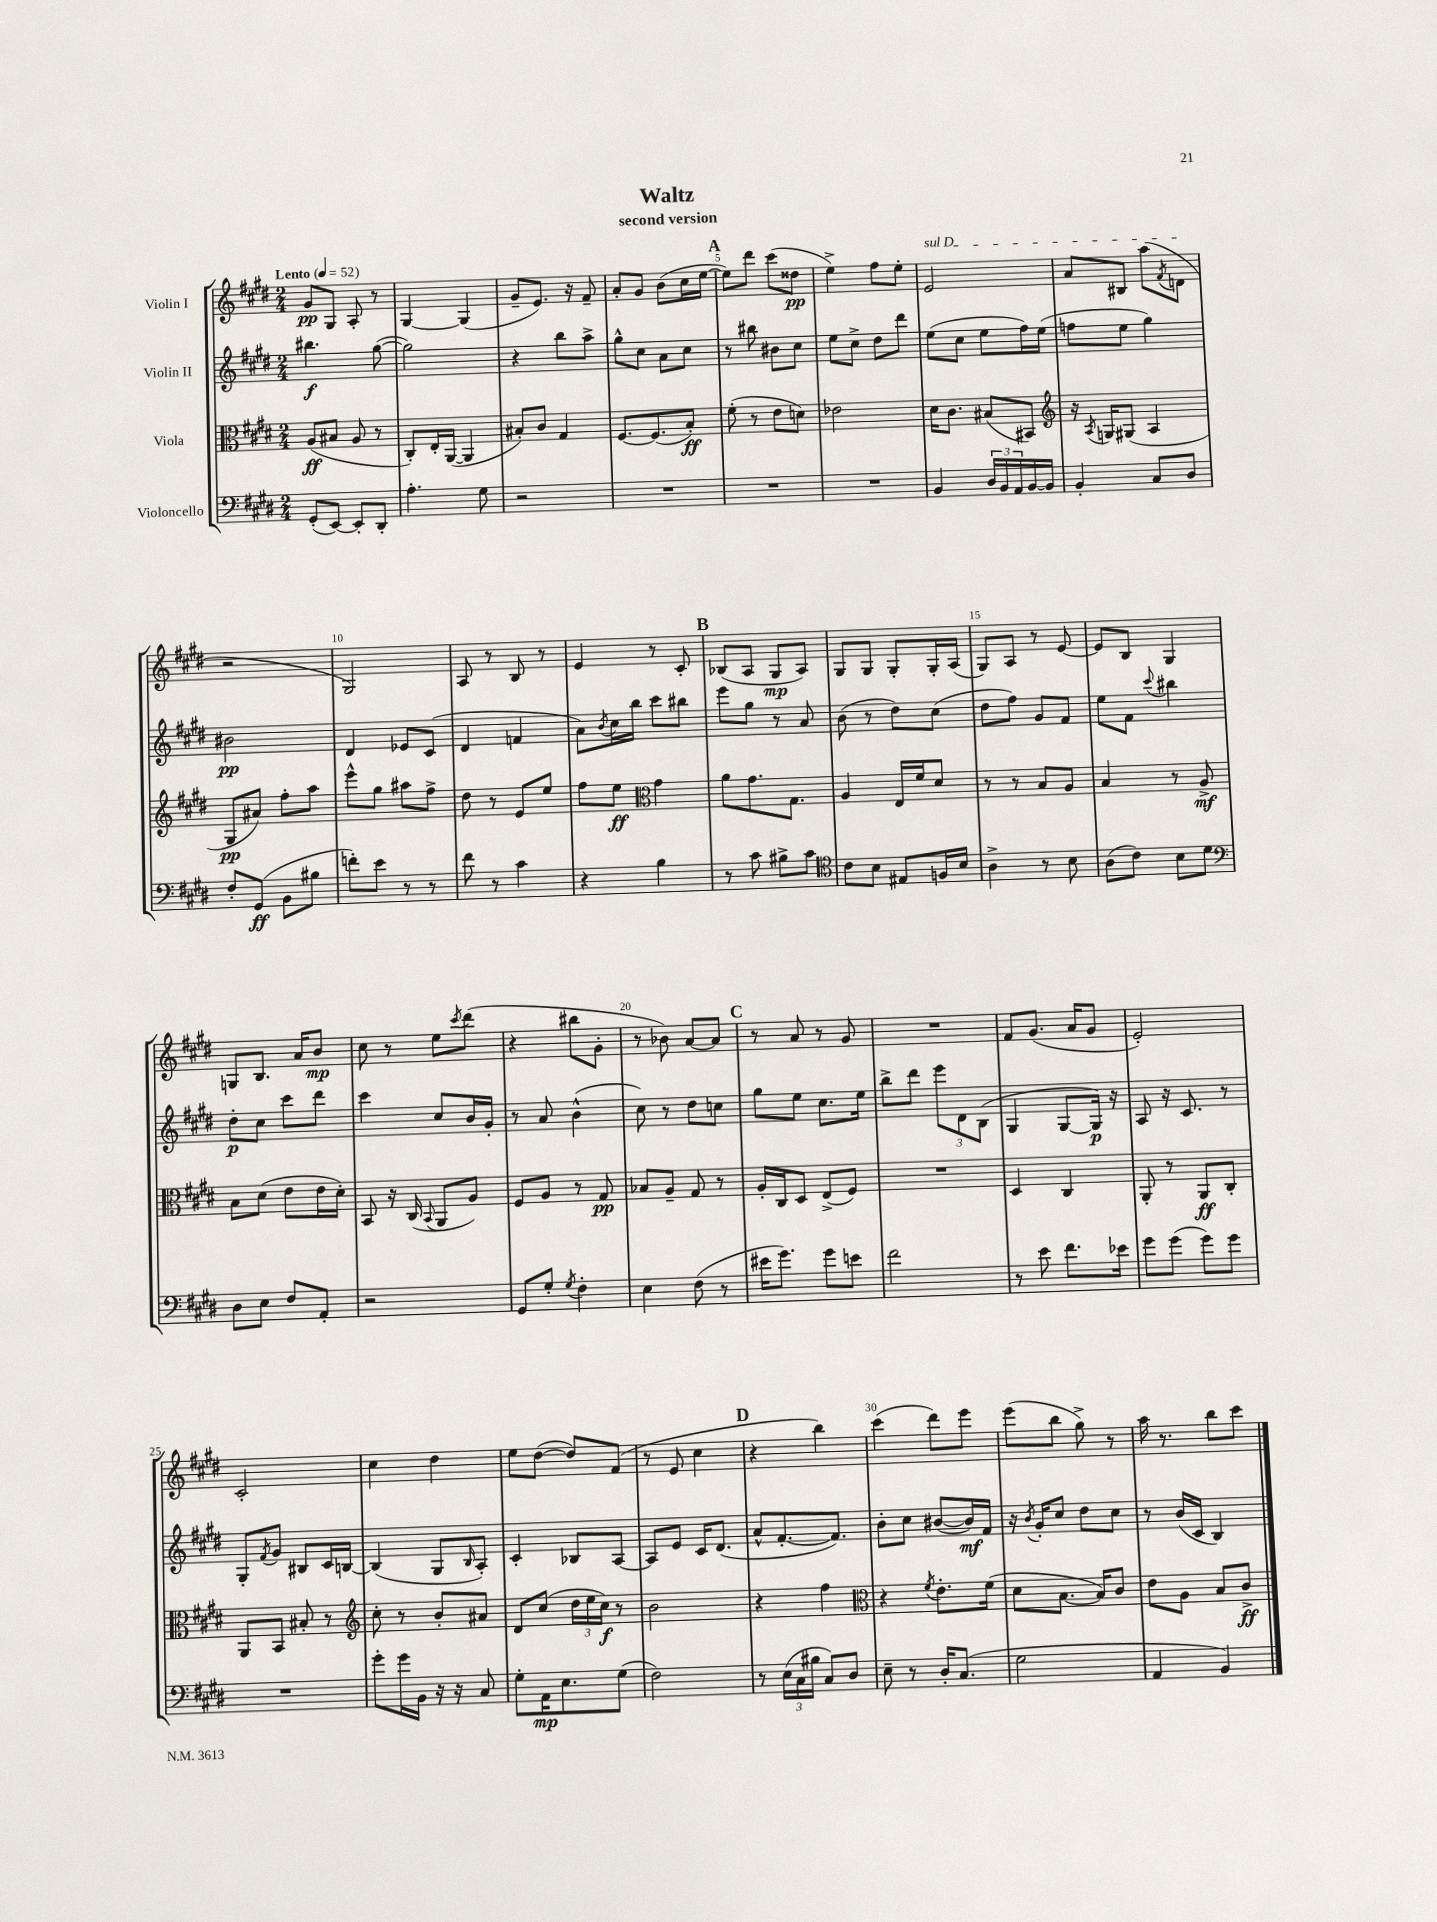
\header { title = "Waltz" subtitle = "second version" }
<<
\new StaffGroup <<
\new Staff = "s0" \with { instrumentName = "Violin I" } {
    \clef treble \key e \major \numericTimeSignature \time 2/4 \tempo "Lento" 4 = 52
    gis'8\pp gis8 a8-. r8 |
    gis4~ gis4( |
    gis'8-- e'8.) r16 fis'8-- |
    a'8-. gis'8 b'8( cis''16 e''16~ |
    \mark \markup { \bold "A" } e''8) dis'''8 cis'''8( disis''8\pp |
    e''4->) fis''8 e''8-. |
    \once \override TextSpanner.bound-details.left.text = \markup { \italic "sul D" } e'2\startTextSpan |
    a'8 bis8 a''8( \acciaccatura { fis'8 } d'8\stopTextSpan |
    r2 |
    gis2) |
    a8 r8 b8 r8 |
    e'4 r8 cis'8-. |
    \mark \markup { \bold "B" } bes8( a8 gis8\mp a8) |
    gis8 gis8 gis8-. gis16-. a16( |
    gis8) a8 r8 e'8~ |
    e'8 b8 gis4 |
    g8 b8. a'16 b'8\mp |
    cis''8 r8 e''8 \acciaccatura { cis'''8 } dis'''8( |
    r4 bis''8 gis'8-. |
    r8 bes'8) a'8~ a'8 |
    \mark \markup { \bold "C" } r8 a'8 r8 gis'8 |
    R2 |
    fis'8 gis'8.( a'16 gis'8 |
    e'2-.) |
    cis'2-. |
    cis''4 dis''4 |
    e''8 dis''8~( dis''8) fis'8( |
    r8 e'8 cis''4 |
    \mark \markup { \bold "D" } r4 b''4) |
    cis'''4( dis'''8) e'''8 |
    e'''8( b''8 gis''8->) r8 |
    a''16 r8. b''8 cis'''8 \bar "|." |
}
\new Staff = "s1" \with { instrumentName = "Violin II" } {
    \clef treble \key e \major \numericTimeSignature \time 2/4
    bis''4.\f gis''8~( |
    gis''2) |
    r4 b''8 a''8-> |
    gis''8-^ cis''8 a'8 cis''8 |
    \mark \markup { \bold "A" } r8 bis''8 bis'8 cis''8 |
    e''8 cis''8-> dis''8 dis'''8 |
    e''8( cis''8 e''8 fis''16) e''16( |
    f''8 e''8 gis''4) |
    bis'2\pp |
    dis'4 ees'8 cis'8( |
    dis'4 f'4 |
    a'8) \acciaccatura { b'8 } cis''16 b''16 cis'''8 bis''8 |
    \mark \markup { \bold "B" } e'''8 gis''8 r8 a'8 |
    b'8( r8 dis''8) cis''8( |
    dis''8 fis''8) gis'8 fis'8 |
    e''8 fis'8 \appoggiatura { cis'''8 } bis''4 |
    dis''8-.\p cis''8 cis'''8 dis'''8 |
    cis'''4 cis''8 b'16 gis'16-. |
    r8 a'8 b'4-^( |
    cis''8) r8 dis''8 c''8 |
    \mark \markup { \bold "C" } gis''8 e''8 cis''8. e''16 |
    b''8-> dis'''8 \tuplet 3/2 { e'''8 dis'8 b8( } |
    gis4 gis8~ gis16\p) r16 |
    a8 r16 cis'8. r8 |
    gis8-. \acciaccatura { fis'8 } gis'8 bis8 cis'16 b16~ |
    b4( gis8 \grace { b16 } a8-.) |
    cis'4-. bes8 a8~ |
    a8 e'8 cis'16 dis'8.( |
    \mark \markup { \bold "D" } a'8-^ fis'8.~-. fis'8.) |
    b'8-. cis''8 bis'8~( bis'16\mf) fis'16 |
    r16 \acciaccatura { b'8 } gis'16-. cis''8 dis''8 cis''8 |
    r8 b'16( cis'16 b4) \bar "|." |
}
\new Staff = "s2" \with { instrumentName = "Viola" } {
    \clef alto \key e \major \numericTimeSignature \time 2/4
    a8\ff( bis8 a8 r8 |
    cis8-.) e16-. a,16~( a,4 |
    bis8-.) cis'8 gis4 |
    fis8.~ fis8.( b8-.\ff) |
    \mark \markup { \bold "A" } fis'8-.( r8 e'8 d'8) |
    ees'2 |
    dis'16 cis'8. bis8( bis,8) |
    \clef treble r16 \acciaccatura { a8 } g16 gis8( a4 |
    gis8\pp ais'8) fis''8-. a''8 |
    e'''8-^ gis''8 ais''8 fis''8-> |
    dis''8 r8 e'8 e''8 |
    fis''8 e''8\ff \clef alto gis'4 |
    \mark \markup { \bold "B" } a'8 gis'8. gis8. |
    a4 e16 fis'16 dis'8 |
    r8 r8 b8 a8 |
    b4 r8 a8->\mf |
    b8 dis'8( e'8 e'16 dis'16-.) |
    b,8 r16 cis16( \appoggiatura { b,8 } a,8 a8) |
    fis8 a8 r8 gis8\pp |
    bes8 a8-- gis8 r8 |
    \mark \markup { \bold "C" } a16-. cis16 dis8 e8->( fis8) |
    R2 |
    dis4 cis4 |
    a,8-. r8 a,8\ff cis8-. |
    a,8 b,8 bis8-. r8 |
    \clef treble cis''8-. r8 b'8-. ais'8 |
    dis'8 cis''8( \tuplet 3/2 { dis''16 e''16 cis''16\f) } r8 |
    b'2 |
    \mark \markup { \bold "D" } r4 fis''4 |
    \clef alto r4 \acciaccatura { fis'8 } e'8.-. fis'16( |
    dis'8 b8.~ b16) cis'8 |
    e'8 a8 b8 cis'8->\ff \bar "|." |
}
\new Staff = "s3" \with { instrumentName = "Violoncello" } {
    \clef bass \key e \major \numericTimeSignature \time 2/4
    gis,8-.( e,8~) e,8-. dis,8-. |
    a4.-. gis8 |
    r2 |
    R2 |
    \mark \markup { \bold "A" } R2 |
    R2 |
    b,4 \tuplet 3/2 { dis16 b,16 a,16 } b,16~ b,16 |
    b,4-. cis8 dis8 |
    fis8-. gis,8\ff( b,8 bis8 |
    f'8-.) e'8 r8 r8 |
    fis'8 r8 cis'4 |
    r4 b4 |
    \mark \markup { \bold "B" } r8 cis'8 bis8-> cis'8 |
    \clef tenor cis'8 b8 eis8 f16 b16 |
    a4-> r8 b8 |
    a8( cis'8) b8 dis'8 |
    \clef bass dis8 e8 fis8 a,8-. |
    r2 |
    gis,8 gis8-. \acciaccatura { gis8 } fis4-. |
    e4 fis8( r8 |
    \mark \markup { \bold "C" } eis'16 gis'8.) gis'8 e'8 |
    fis'2 |
    r8 e'8 fis'8. ees'16 |
    gis'8 gis'8( gis'8) gis'8 |
    R2 |
    gis'8-. gis'16 b,16 r16 r16 cis8 |
    gis8-. a,16\mp e8. gis8( |
    fis2) |
    \mark \markup { \bold "D" } r8 \tuplet 3/2 { e16( cis16 bis16 } cis8) dis8 |
    e8-- r8 dis16-. cis8.( |
    gis2 |
    a,4 b,4) \bar "|." |
}
>>
>>
\layout { \context { \Score \override BarNumber.break-visibility = ##(#f #t #t) barNumberVisibility = #(every-nth-bar-number-visible 5) } }
